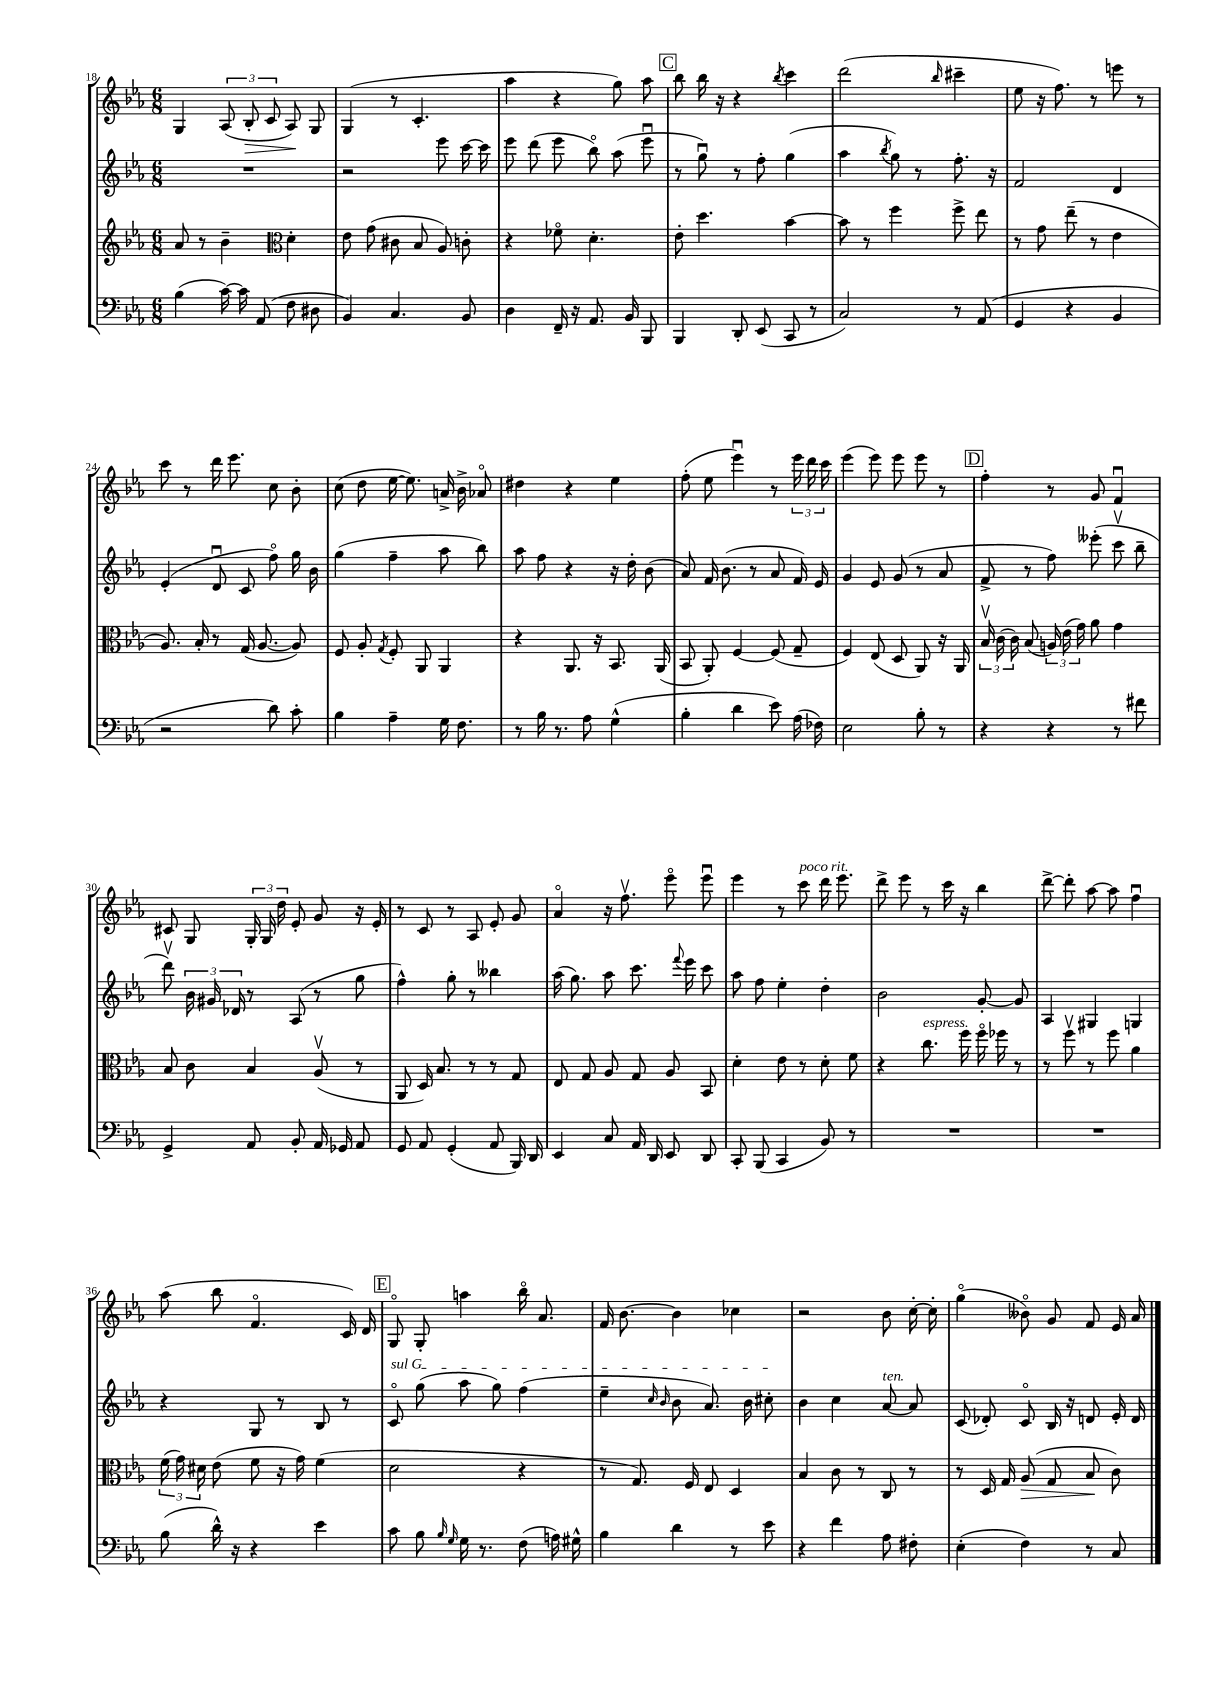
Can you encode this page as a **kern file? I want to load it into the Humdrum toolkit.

**kern	**kern	**kern	**kern
*staff4	*staff3	*staff2	*staff1
*clefF4	*clefG2	*clefG2	*clefG2
*k[b-e-a-]	*k[b-e-a-]	*k[b-e-a-]	*k[b-e-a-]
*M6/8	*M6/8	*M6/8	*M6/8
(4B-\	8a-/	2.r	4G/
.	8r	.	.
[16c\)	4b-~\	.	(12A-/
16c\]	.	.	.
.	.	.	12B-'/
(8AA-/	.	.	.
.	.	.	12c/
*	*clefC3	*	*
8F\	4d'\	.	8A-/)
8D#\	.	.	8G/
=	=	=	=
4BB-/)	8e-\	2r	(4G/
.	(8g\	.	.
4.C/	8c#\	.	8r
.	8B-/	.	4.c'/
.	8A-/)	8eee-\	.
8BB-/	8c'\	[16ccc\	.
.	.	16ccc\]	.
=	=	=	=
4D\	4r	8eee-\	4aa-\
.	.	(8ddd\	.
16FF~/	8f-o\	8eee-\	4r
16r	.	.	.
8.AA-/	4.d'\	8bb-o\)	.
.	.	(8aa-\	8gg\)
16BB-/	.	.	.
8BBB-/	.	8eee-u\	8aa-\
=	=	=	=
4BBB-/	8e-'\	8r	8bb-\
.	4.dd\	8ggu\)	16bb-\
.	.	.	16r
8DD'/	.	8r	4r
(8EE-/	.	8ff'\	.
.	.	.	8qbb-/
8CC/	[4b-\	(4gg\	4ccc\
8r	.	.	.
=	=	=	=
2C/)	8b-\]	4aa-\	(2ddd\
.	8r	.	.
.	.	8qbb-/	.
.	4ff\	8gg\)	.
.	.	8r	.
.	.	.	16qqbb-/
8r	8ff^\	8.ff'\	4ccc#~\
(8AA-/	8ee-\	.	.
.	.	16r	.
=	=	=	=
4GG/	8r	2f/	8ee-\
.	8g\	.	16r
.	.	.	8.ff\)
4r	(8ee-~\	.	.
.	8r	.	8r
4BB-/	4e-\	4d/	8eee\
.	.	.	8r
=	=	=	=
2r	8.A-/)	(4e-'/	8ccc\
.	.	.	8r
.	16B-'/	.	.
.	8r	8du/	16ddd\
.	.	.	8.eee-\
.	(16G/	8c/	.
.	[8.A-/	.	.
8d\)	.	8ffo\)	8cc\
8c'\	8A-/])	16gg\	8b-'\
.	.	16b-\	.
=	=	=	=
4B-\	8F/	(4gg\	(8cc\
.	8A-'/	.	8dd\
.	8qG/	.	.
4A-~\	8F'/	4ff~\	[16ee-\
.	.	.	8.ee-\])
.	8AA-/	.	.
16G\	4AA-/	8aa-\	16a^/
8.F\	.	.	16b-^\
.	.	8bb-\)	8a-o/
=	=	=	=
8r	4r	8aa-\	4dd#\
16B-\	.	8ff\	.
8.r	.	.	.
.	8.AA-/	4r	4r
8A-\	.	.	.
.	16r	.	.
(4G^^\	8.BB-/	16r	4ee-\
.	.	16dd'\	.
.	.	(8b-\	.
.	(16AA-/	.	.
=	=	=	=
4B-'\	8BB-/	8a-/)	(8ff'\
.	8AA-'/)	16f/	8ee-\
.	.	(8.b-\	.
4d\	[4F/	.	4eee-u\)
.	.	8r	.
8e-\)	(8F/]	8a-/	8r
(16A-\	8G~/	16f/)	24eee-\
.	.	.	24ddd\
16F-\)	.	16e-/	.
.	.	.	24ccc\
=	=	=	=
2E-\	4F/)	4g/	(4eee-\
.	(8E-/	8e-/	8eee-\)
.	8D/	(8g/	8eee-\
8B-'\	8AA-/)	8r	8eee-\
8r	16r	8a-/	8r
.	16AA-/	.	.
=	=	=	=
4r	24B-v/	8f^/	4ff'\
.	(24c\	.	.
.	24c\)	.	.
.	(8B-/	8r	.
4r	24A/)	8ff\)	8r
.	(24e-\	.	.
.	24g\)	.	.
.	8a-\	(8eee--'\	8g/
8r	4g\	8cccv\	4fu/
8f#\	.	8bb-~\	.
=	=	=	=
4GG^/	8B-/	8dddv\)	8c#/
.	8c\	24b-\	8G/
.	.	24g#/	.
.	.	24d-/	.
8AA-/	4B-/	8r	24G'/
.	.	.	24G/
.	.	.	24dd\
8BB-'/	.	(8A-/	8e-'/
16AA-/	(8A-v/	8r	8g/
16GG-/	.	.	.
8AA-/	8r	8gg\	16r
.	.	.	16e-'/
=	=	=	=
8GG/	8AA-/	4ff^^\)	8r
8AA-/	16D/)	.	8c/
.	8.B-/	.	.
(4GG'/	.	8gg'\	8r
.	8r	8r	8A-/
8AA-/	8r	4bb--\	8e-'/
16BBB-/)	8G/	.	8g/
16DD/	.	.	.
=	=	=	=
4EE-/	8E-/	(16aa-\	4a-o/
.	.	8.gg\)	.
.	8G/	.	.
8C/	8A-/	8aa-\	16r
.	.	.	8.ffv\
16AA-/	8G/	8.ccc\	.
16DD/	.	.	.
8EE-/	8A-/	.	8eee-o\
.	.	8qqfff/	.
.	.	16eee-\	.
8DD/	8BB-/	8ccc\	8eee-u\
=	=	=	=
8CC'/	4d'\	8aa-\	4eee-\
(8BBB-/	.	8ff\	.
4CC/	8e-\	4ee-'\	8r
.	8r	.	8ccc\
8BB-/)	8d'\	4dd'\	16ddd\
.	.	.	8.eee-\
8r	8f\	.	.
=	=	=	=
2.r	4r	2b-\	8ddd^\
.	.	.	8eee-\
.	8.cc\	.	8r
.	.	.	16ccc\
.	16ff\	.	16r
.	16ffo\	[8g'/	4bb-\
.	16ff-\	.	.
.	8r	8g/]	.
=	=	=	=
2.r	8r	4A-/	[8ddd^\
.	8ffv\	.	8ddd'\]
.	8r	4G#/	[8aa-\
.	8ff\	.	8aa-\]
.	4a-\	4G/	4ffu\
=	=	=	=
(8B-\	(24f\	4r	(8aa-\
.	24g\)	.	.
.	24d#\	.	.
16d^^\)	(8e-\	.	8bb-\
16r	.	.	.
4r	8f\	8G/	4.fo/
.	16r	8r	.
.	16g\)	.	.
4e-\	(4f\	8B-/	.
.	.	8r	16c/)
.	.	.	16d/
=	=	=	=
8c\	2d\	8co/	8Go/
8B-\	.	(8gg\	8G'/
16qqB-/	.	.	.
16qqG/	.	.	.
16G\	.	8aa-\	4aa\
8.r	.	.	.
.	.	8gg\)	.
(8F\	4r	(4ff\	16bb-o\
.	.	.	8.a-/
16A\)	.	.	.
16G#^^\	.	.	.
=	=	=	=
4B-\	8r	4ee-~\	16f/
.	.	.	[8.b-\
.	8.G/)	.	.
.	.	16qqcc/	.
.	.	16qqb-/	.
4d\	.	8b-\	4b-\]
.	16F/	.	.
.	8E-/	8.a-/)	.
8r	4D/	.	4cc-\
.	.	16b-\	.
8e-\	.	8cc#'\	.
=	=	=	=
4r	4B-/	4b-\	2r
4f\	8c\	4cc\	.
.	8r	.	.
8A-\	8C/	[8a-/	8b-\
8F#'\	8r	8a-/]	[16cc'\
.	.	.	16cc'\]
=	=	=	=
(4E-'\	8r	(8c/	(4ggo\
.	16D/	8d-'/)	.
.	16G/	.	.
4F\)	(8A-/	8co/	8b--o\)
.	8G/	16B-/	8g/
.	.	16r	.
8r	8B-/	8d/	8f/
8C/	8c\)	16e-'/	16e-/
.	.	16d/	16a-/
==	==	==	==
*-	*-	*-	*-
